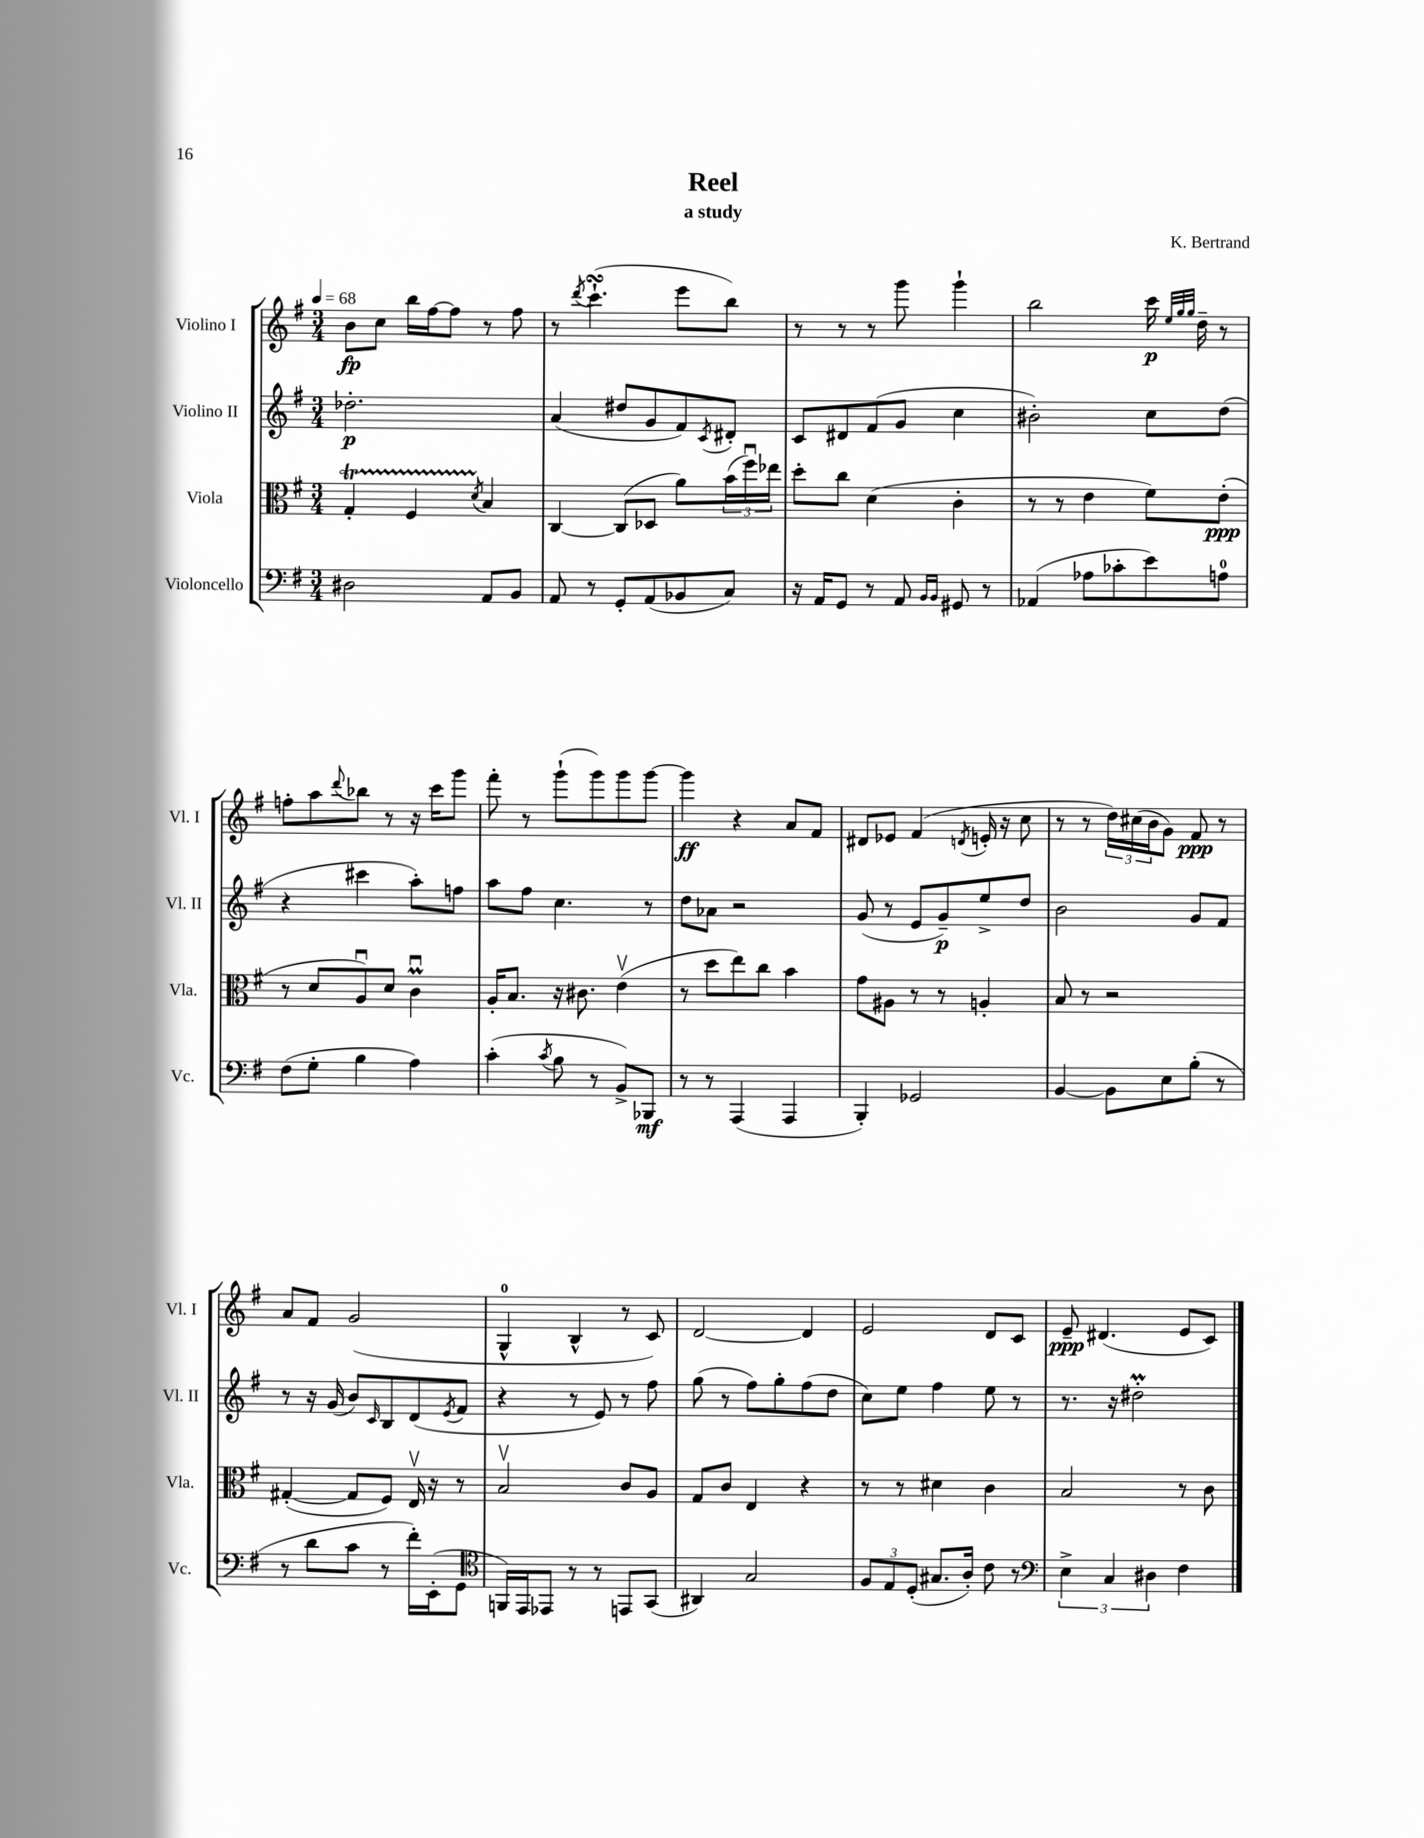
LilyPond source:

\header { title = "Reel" composer = "K. Bertrand" subtitle = "a study" }
<<
\new StaffGroup <<
\new Staff = "s0" \with { instrumentName = "Violino I" shortInstrumentName = "Vl. I" } {
    \clef treble \key g \major \numericTimeSignature \time 3/4 \tempo 4 = 68
    b'8\fp c''8 b''16 fis''16~ fis''8 r8 fis''8 |
    r8 \acciaccatura { d'''8 } c'''4.-!\turn( e'''8 b''8) |
    r8 r8 r8 g'''8 g'''4-! |
    b''2 c'''16\p \grace { e''32 g''32 g''32 } d''16-- r8 |
    f''8-. a''8 \appoggiatura { d'''8 } bes''8 r8 r16 c'''16 g'''8 |
    fis'''8-. r8 g'''8-!( g'''8) g'''8 g'''8~ |
    g'''4\ff r4 a'8 fis'8 |
    dis'8 ees'8 fis'4( \acciaccatura { d'8 } e'16-. r16 c''8 |
    r8 r8 \tuplet 3/2 { d''16) cis''16( b'16 } g'8) fis'8\ppp r8 |
    a'8 fis'8 g'2( |
    g4-0-^ b4-^ r8 c'8) |
    d'2~ d'4 |
    e'2 d'8 c'8 |
    e'8--\ppp dis'4.( e'8 c'8) \bar "|." |
}
\new Staff = "s1" \with { instrumentName = "Violino II" shortInstrumentName = "Vl. II" } {
    \clef treble \key g \major \numericTimeSignature \time 3/4
    des''2.-.\p |
    a'4( dis''8 g'8 fis'8) \acciaccatura { c'8 } dis'8-. |
    c'8 dis'8 fis'8( g'8 c''4 |
    bis'2-.) c''8 d''8( |
    r4 cis'''4 a''8-.) f''8 |
    a''8 fis''8 c''4. r8 |
    d''8 aes'8 r2 |
    g'8( r8 e'8 g'8--\p) e''8-> d''8 |
    b'2 g'8 fis'8 |
    r8 r16 g'16( b'8) \grace { c'16 } b8 d'8( \acciaccatura { e'8 } fis'8 |
    r4 r8 e'8) r8 fis''8 |
    g''8( r8 fis''8) g''8-. fis''8( d''8 |
    c''8) e''8 fis''4 e''8 r8 |
    r8. r16 dis''2-.\prall \bar "|." |
}
\new Staff = "s2" \with { instrumentName = "Viola" shortInstrumentName = "Vla." } {
    \clef alto \key g \major \numericTimeSignature \time 3/4
    g4-.\startTrillSpan fis4 \acciaccatura { d'8 } b4\stopTrillSpan |
    c4~ c8( des8 a'8) \tuplet 3/2 { b'16( fis''16\downbow) ees''16 } |
    d''8-. c''8 d'4( c'4-. |
    r8 r8 e'4 fis'8) e'8-.\ppp( |
    r8 d'8 a8\downbow) d'8 c'4\downbow\prall |
    a16-. b8. r16 cis'8. e'4\upbow( |
    r8 d''8 e''8) c''8 b'4 |
    g'8 ais8 r8 r8 a4-. |
    b8 r8 r2 |
    gis4~-.( gis8 fis8) e16\upbow r16 r8 |
    b2\upbow c'8 a8 |
    g8 c'8 e4 r4 |
    r8 r8 dis'4 c'4 |
    b2 r8 c'8 \bar "|." |
}
\new Staff = "s3" \with { instrumentName = "Violoncello" shortInstrumentName = "Vc." } {
    \clef bass \key g \major \numericTimeSignature \time 3/4
    dis2 a,8 b,8 |
    a,8 r8 g,8-. a,8( bes,8 c8) |
    r16 a,16 g,8 r8 a,8 \grace { b,16 b,16 } gis,8 r8 |
    aes,4( aes8 ces'8-. e'8) a8-0 |
    fis8( g8-. b4 a4) |
    c'4-.( \acciaccatura { c'8 } b8 r8 b,8->) bes,,8\mf |
    r8 r8 a,,4( a,,4 |
    b,,4-.) ges,2 |
    b,4~ b,8 e8 b8-.( r8 |
    r8 d'8 c'8 r8 fis'16-.) e,16-.( g,8 |
    \clef tenor f,16) e,16 ees,8 r8 r8 e,8 g,8( |
    ais,4) g2 |
    \tuplet 3/2 { fis8 e8 d8-.( } gis8. a16-.) c'8 r8 |
    \clef bass \tuplet 3/2 { e4-> c4 dis4 } fis4 \bar "|." |
}
>>
>>
\layout { \context { \Score \remove "Bar_number_engraver" } }
